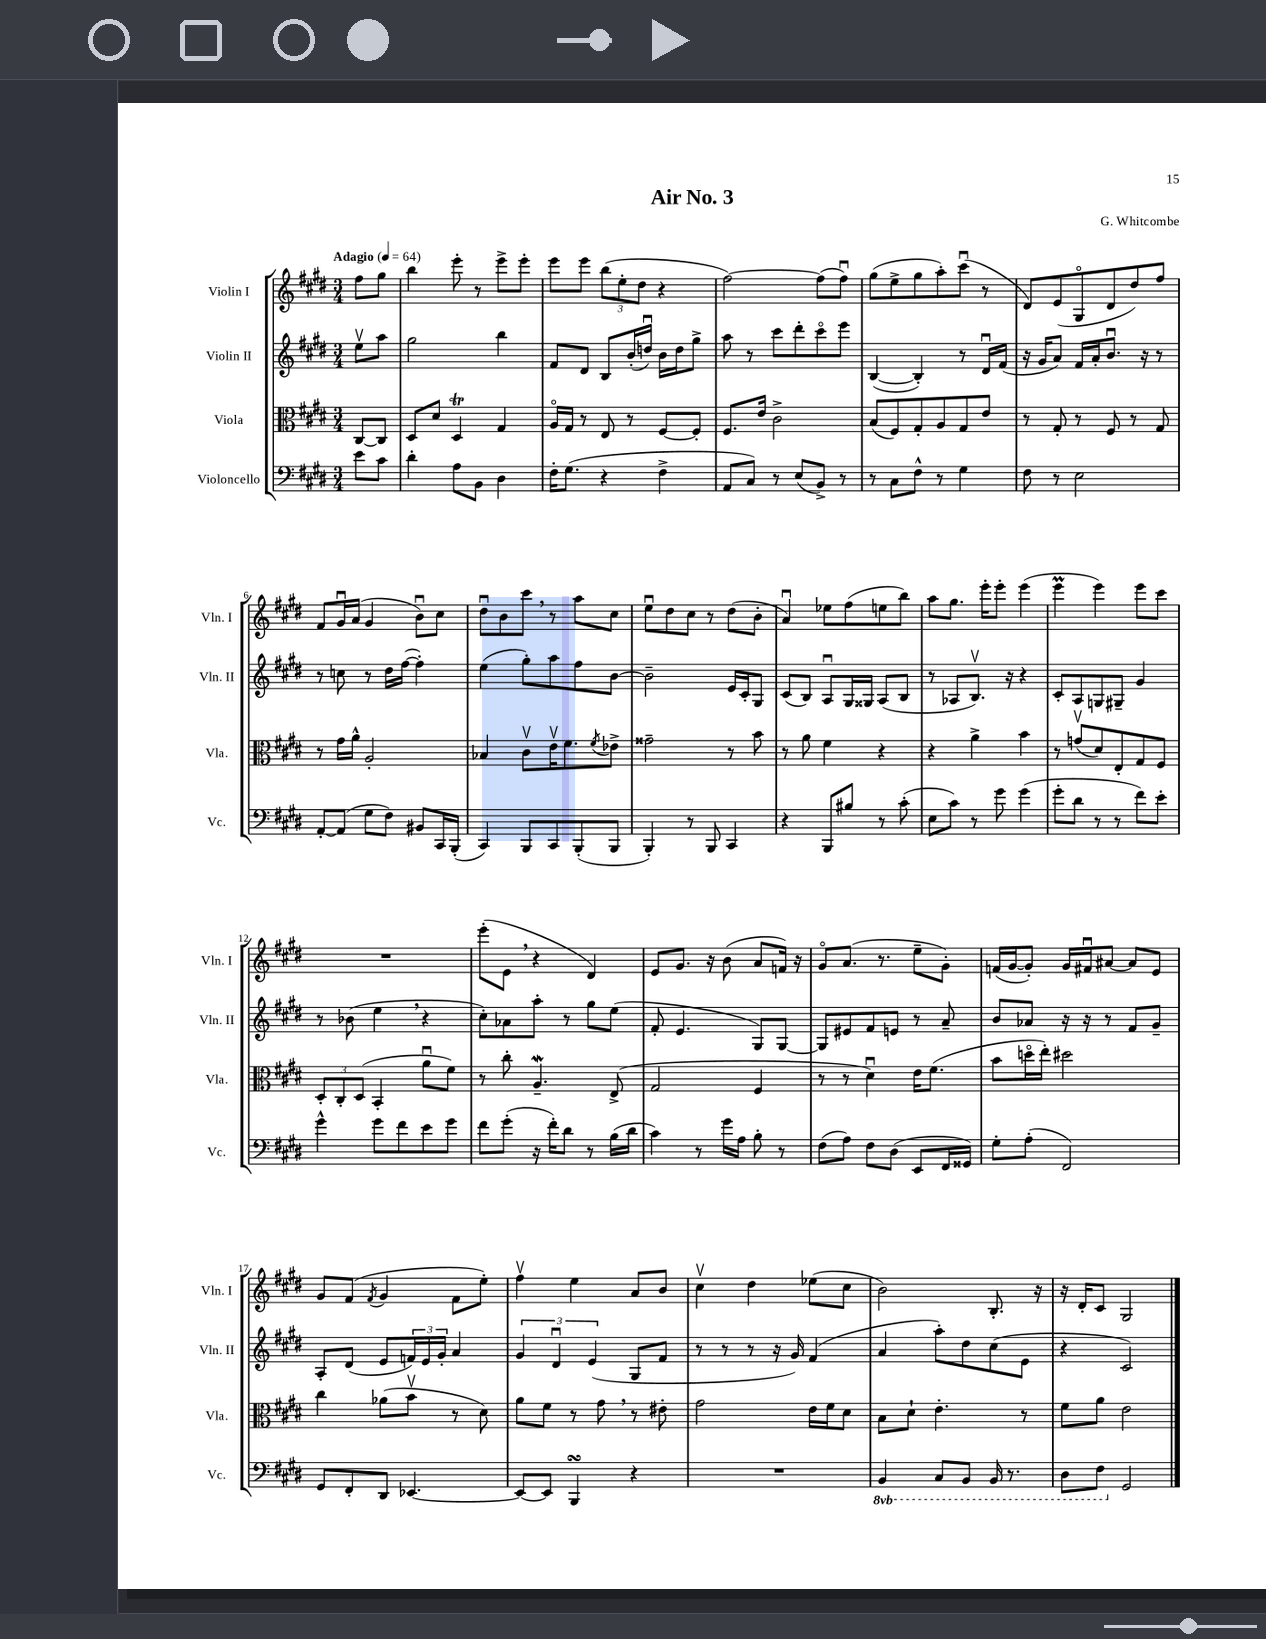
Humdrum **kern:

**kern	**kern	**kern	**kern
*staff4	*staff3	*staff2	*staff1
*clefF4	*clefC3	*clefG2	*clefG2
*k[f#c#g#d#]	*k[f#c#g#d#]	*k[f#c#g#d#]	*k[f#c#g#d#]
*M3/4	*M3/4	*M3/4	*M3/4
*MM64	*MM64	*MM64	*MM64
8e	[8C#	8eev	8ff#
8c#	8C#]	8aa	8gg#
=	=	=	=
4d#'	8D#	2gg#	4bb
.	8d#	.	.
8A	4D#	.	8eee'
8BB	.	.	8r
4D#	4G#	4bb	8eee^
.	.	.	8eee'
=	=	=	=
16F#'	16Ao	8f#	8eee
(8.G#	16G#	.	.
.	8r	8d#	8eee
4r	8E	8B	(12bb
.	.	.	12ee'
.	8r	(16b'	.
.	.	.	12dd#
.	.	16ddu)	.
4F#^	[8F#	16b	4r
.	.	16dd	.
.	8F#']	8gg#^	.
=	=	=	=
8AA	8.F#	8aa	[2ff#)
8C#)	.	8r	.
.	16e	.	.
8r	2c#^	8ccc#	.
(8E	.	8ddd#'	.
8BB^)	.	8ccc#o	(8ff#]
8r	.	8eee	8ff#u)
=	=	=	=
8r	(8B	([4B	(8gg#
8C#	8F#)	.	8ee^
8F#^^	8G#'	4B'])	8gg#
8r	8A	.	8aa')
4G#	8G#	8r	(8ccc#u
.	8e	16d#u	8r
.	.	(16f#	.
=	=	=	=
8F#	8r	16r	8d#)
.	.	16g#	.
8r	8G#'	8a)	(8e
2E	8r	16f#	8G#o
.	.	16a'	.
.	8F#	8.bu	8d#
.	8r	.	8dd#)
.	.	16r	.
.	8G#	8r	8ff#
=	=	=	=
[8AA'	8r	8r	8f#
(8AA]	16g#	8cc	16g#u
.	16a^^	.	(16a
8G#	2A'	8r	4g#
8F#)	.	16dd#	.
.	.	([16ff#	.
8BB#	.	4ff#'])	8bu)
16CC#	.	.	8cc#
(16BBB'	.	.	.
=	=	=	=
4CC#)	4B-	(4ee	8dd#u
.	.	.	8b
8BBB	8c#v	8gg#')	8ccc#
8CC#	16ev	8aa	8r
.	8.f#	.	.
(8BBB'	.	8ff#	8aa
.	8qf#	.	.
8BBB	8e-^	[8b	8cc#
=	=	=	=
4BBB')	2g##~	2b~]	8eeu
.	.	.	8dd#
8r	.	.	8cc#
8BBB	.	.	8r
4CC#	8r	16e	(8dd#
.	.	16c#'	.
.	8b	8G#	8b'
=	=	=	=
4r	8r	(8c#	4au)
.	8a	8B)	.
8BBB	4f#	8Au	8ee-
8B#	.	16G#	(8ff#
.	.	16G##	.
8r	4r	(8A	8ee
(8c#'	.	8B	8bb)
=	=	=	=
8E	4r	8r	8aa
8c#)	.	8A-	8.gg#
8r	4a^	8.Bv)	.
.	.	.	16eee'
8g#	.	.	8eee'
.	.	16r	.
(4g#	4b	4r	(4eee
=	=	=	=
8g#'	8r	8c#'	4eee
8d#	(8gv	8A	.
8r	8d#)	8G	4eee)
8r	8E'	8G#~	.
8f#)	8G#	4g#	8eee
8e'	8F#	.	8ccc#
=	=	=	=
4g#^^	12D#'	8r	2.r
.	12C#'	.	.
.	.	(8b-	.
.	(12D#	.	.
8g#	4BB'	4ee	.
8f#	.	.	.
8e	8au	4r	.
8g#	8f#)	.	.
=	=	=	=
8f#	8r	8cc#')	(8eee'
(8g#'	8cc#'	8a-	8e
16r	4.A~	8aa'	4r
16f#')	.	.	.
8d#	.	8r	.
8r	.	8gg#	4d#)
(16B	(8E^	(8ee	.
16d#	.	.	.
=	=	=	=
4c#)	2G#	8f#'	8e
.	.	4.e	8.g#
8r	.	.	.
.	.	.	16r
16g#	.	.	(8b
16A	.	.	.
8B'	4F#	8G#)	8a
8r	.	[8G#	16f)
.	.	.	16r
=	=	=	=
(8F#	8r	8G#]	8g#o
8A)	8r	8e#	(8.a
8F#	4d#u)	8f#	.
.	.	.	8.r
(8D#	.	8e	.
8EE	16e	8r	8ee~
.	(8.f#	.	.
16FF#	.	8a~	8g#')
16GG##)	.	.	.
=	=	=	=
8G#'	8b	8b	(16f
.	.	.	[16g#
(8A'	16ddo	8a-	8g#'])
.	16ee')	.	.
2FF#)	2dd#	16r	16g#
.	.	16r	16f#u
.	.	8r	[8a#
.	.	8f#	8a#]
.	.	8g#~	8e
=	=	=	=
8GG#	4cc#	8A'	8g#
8FF#'	.	(8d#	(8f#
.	.	.	8qf#
8DD#	(8a-	8e	4g#
[4.EE-	8bv	24f)	.
.	.	24e	.
.	.	24g#'	.
.	8r	4a	8f#
.	8d#)	.	8ee')
=	=	=	=
8EE-_	8a	6g#	4ff#v
8EE-]	8f#	.	.
.	.	6d#u	.
4BBB	8r	.	4ee
.	.	(6e	.
.	8g#	.	.
4r	8r	8G#	8a
.	8e#'	8f#	8b
=	=	=	=
2.r	2g#	8r	4cc#v
.	.	8r	.
.	.	8r	4dd#
.	.	16r	.
.	.	16g#)	.
.	16e	(4f#	(8ee-
.	16f#	.	.
.	8d#	.	8cc#
=	=	=	=
4BBB	8B	4a	2b)
.	8d#`	.	.
8CC#	4.e'	8aa')	.
8BBB	.	8dd#	.
16BBB	.	(8cc#	8.B'
8.r	.	.	.
.	8r	8e	.
.	.	.	16r
=	=	=	=
8DD#	8f#	4r	16r
.	.	.	16d#'
8FF#	8a	.	8c#
2GG#	2e	2c#)	2G#
==	==	==	==
*-	*-	*-	*-
